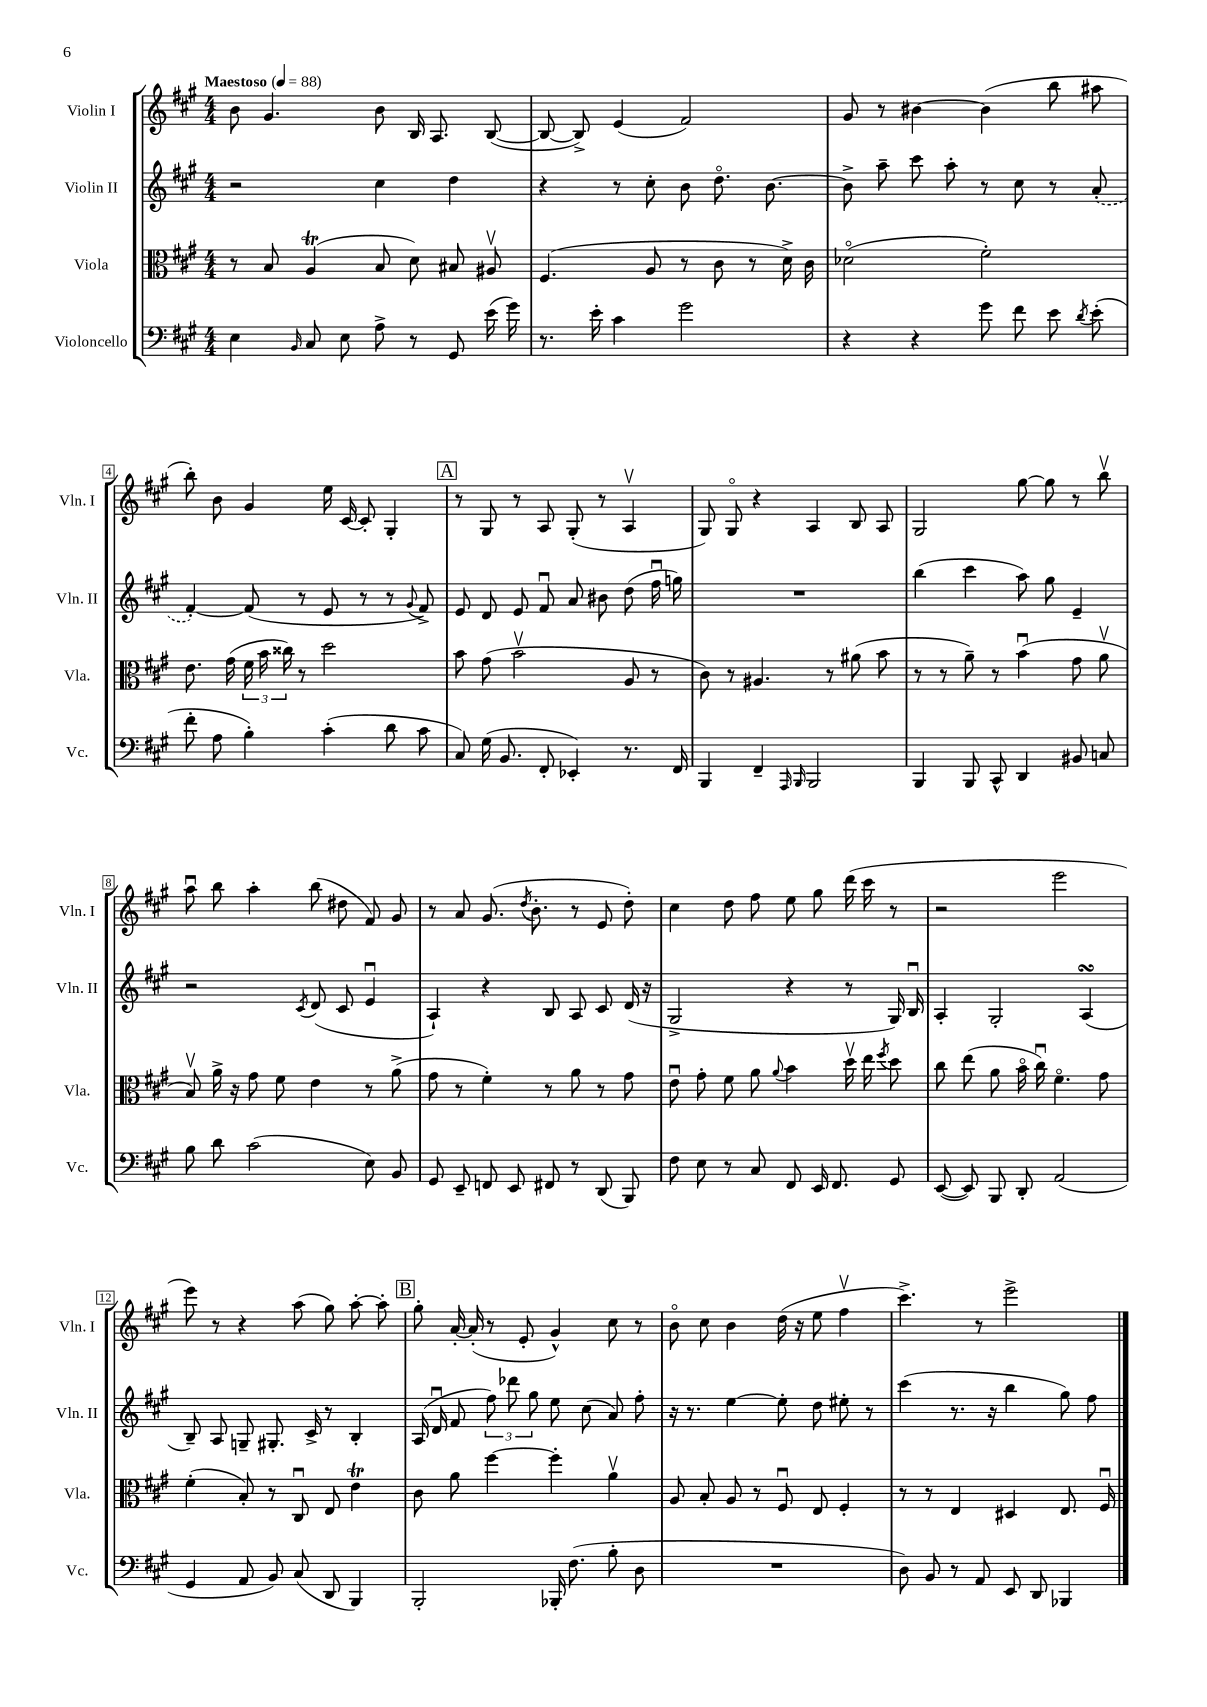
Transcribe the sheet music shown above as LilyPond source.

<<
\new StaffGroup <<
\new Staff = "s0" \with { instrumentName = "Violin I" shortInstrumentName = "Vln. I" } {
    \clef treble \key a \major \numericTimeSignature \time 4/4 \tempo "Maestoso" 4 = 88
    \autoBeamOff b'8 gis'4. b'8 b16 a8. b8~( |
    b8~ b8->) e'4( fis'2) |
    gis'8 r8 bis'4~ bis'4( b''8 ais''8 |
    b''8-.) b'8 gis'4 e''16 cis'16~ cis'8-. gis4-. |
    \mark \markup { \box "A" } r8 gis8 r8 a8 gis8-.( r8 a4\upbow |
    gis8) gis8\flageolet r4 a4 b8 a8 |
    gis2 gis''8~ gis''8 r8 b''8\upbow |
    a''8\downbow b''8 a''4-. b''8( dis''8 fis'8) gis'8 |
    r8 a'8 gis'8.( \acciaccatura { d''8 } b'8.-. r8 e'8 d''8-.) |
    cis''4 d''8 fis''8 e''8 gis''8 d'''16( cis'''16 r8 |
    r2 e'''2 |
    e'''8) r8 r4 a''8( gis''8) a''8~-. a''8-. |
    \mark \markup { \box "B" } gis''8-. a'16~-. a'16-.( r8 e'8-. gis'4-^) cis''8 r8 |
    b'8\flageolet cis''8 b'4 d''16( r16 e''8 fis''4\upbow |
    cis'''4.->) r8 e'''2-> \bar "|." |
}
\new Staff = "s1" \with { instrumentName = "Violin II" shortInstrumentName = "Vln. II" } {
    \clef treble \key a \major \numericTimeSignature \time 4/4
    \autoBeamOff r2 cis''4 d''4 |
    r4 r8 cis''8-. b'8 d''8.\flageolet b'8.~ |
    b'8-> a''8-- cis'''8 a''8-. r8 cis''8 r8 \once \slurDashed a'8-.( |
    fis'4~-.) fis'8( r8 e'8 r8 r8 \appoggiatura { gis'8 } fis'8->) |
    \mark \markup { \box "A" } e'8 d'8 e'8 fis'8\downbow a'8 bis'8 d''8( fis''16\downbow g''16) |
    R1 |
    b''4( cis'''4 a''8) gis''8 e'4-- |
    r2 \acciaccatura { cis'8 } d'8( cis'8 e'4\downbow |
    a4-!) r4 b8 a8 cis'8 d'16( r16 |
    gis2-> r4 r8 gis16) b16\downbow |
    a4-. gis2-. a4\turn( |
    b8--) a8 g8-- gis8.-. cis'16-> r8 b4-. |
    \mark \markup { \box "B" } a16( d'16\downbow fis'8 \tuplet 3/2 { fis''8) des'''8 gis''8 } e''8 cis''8( a'8) fis''8-. |
    r16 r8. e''4~ e''8-. d''8 eis''8-. r8 |
    cis'''4( r8. r16 b''4 gis''8) fis''8 \bar "|." |
}
\new Staff = "s2" \with { instrumentName = "Viola" shortInstrumentName = "Vla." } {
    \clef alto \key a \major \numericTimeSignature \time 4/4
    \autoBeamOff r8 b8 a4\trill( b8 d'8) bis8 ais8\upbow |
    fis4.( a8 r8 cis'8 r8 d'16->) cis'16 |
    des'2\flageolet( fis'2-.) |
    e'8. gis'16( \tuplet 3/2 { fis'16 b'16 cisis''16) } r8 d''2 |
    \mark \markup { \box "A" } b'8 gis'8( b'2\upbow a8 r8 |
    cis'8) r8 ais4. r8 ais'8( b'8 |
    r8 r8 a'8--) r8 b'4\downbow( gis'8 a'8\upbow |
    b8\upbow) a'16-> r16 gis'8 fis'8 e'4 r8 a'8->( |
    gis'8 r8 fis'4-.) r8 a'8 r8 gis'8 |
    e'8\downbow gis'8-. fis'8 a'8 \appoggiatura { a'8 } b'4 d''16\upbow e''16 \acciaccatura { fis''8 } d''8 |
    cis''8 e''8( a'8 b'16\flageolet cis''16\downbow) fis'4.\flageolet gis'8 |
    fis'4-.( b8-.) r8 cis8\downbow e8 e'4\trill |
    \mark \markup { \box "B" } cis'8 a'8 fis''4~ fis''4-. a'4\upbow |
    a8 b8-. a8 r8 fis8\downbow e8 fis4-. |
    r8 r8 e4 dis4 e8. fis16\downbow \bar "|." |
}
\new Staff = "s3" \with { instrumentName = "Violoncello" shortInstrumentName = "Vc." } {
    \clef bass \key a \major \numericTimeSignature \time 4/4
    \autoBeamOff e4 \grace { b,16 } cis8 e8 a8-> r8 gis,8 e'16( gis'16) |
    r8. e'16-. cis'4 gis'2 |
    r4 r4 gis'8 fis'8 e'8 \acciaccatura { d'8 } e'8-.( |
    fis'8-. a8 b4-.) cis'4-.( d'8 cis'8 |
    \mark \markup { \box "A" } cis8) gis16( b,8. fis,8-. ees,4-.) r8. fis,16 |
    b,,4 fis,4-- \grace { a,,16 b,,16 } b,,2 |
    b,,4 b,,8 cis,8-^ d,4 bis,8 c8 |
    b8 d'8 cis'2( e8) b,8 |
    gis,8 e,8-- f,8 e,8 fis,8 r8 d,8( b,,8) |
    fis8 e8 r8 cis8 fis,8 e,16 fis,8. gis,8 |
    e,8~( e,8) b,,8 d,8-. a,2( |
    gis,4 a,8 b,8) cis8( d,8 b,,4) |
    \mark \markup { \box "B" } b,,2-. bes,,16-. fis8.( b8-. d8 |
    R1 |
    d8) b,8 r8 a,8 e,8 d,8 bes,,4 \bar "|." |
}
>>
>>
\layout { \context { \Score \override BarNumber.stencil = #(make-stencil-boxer 0.1 0.3 ly:text-interface::print) } }
